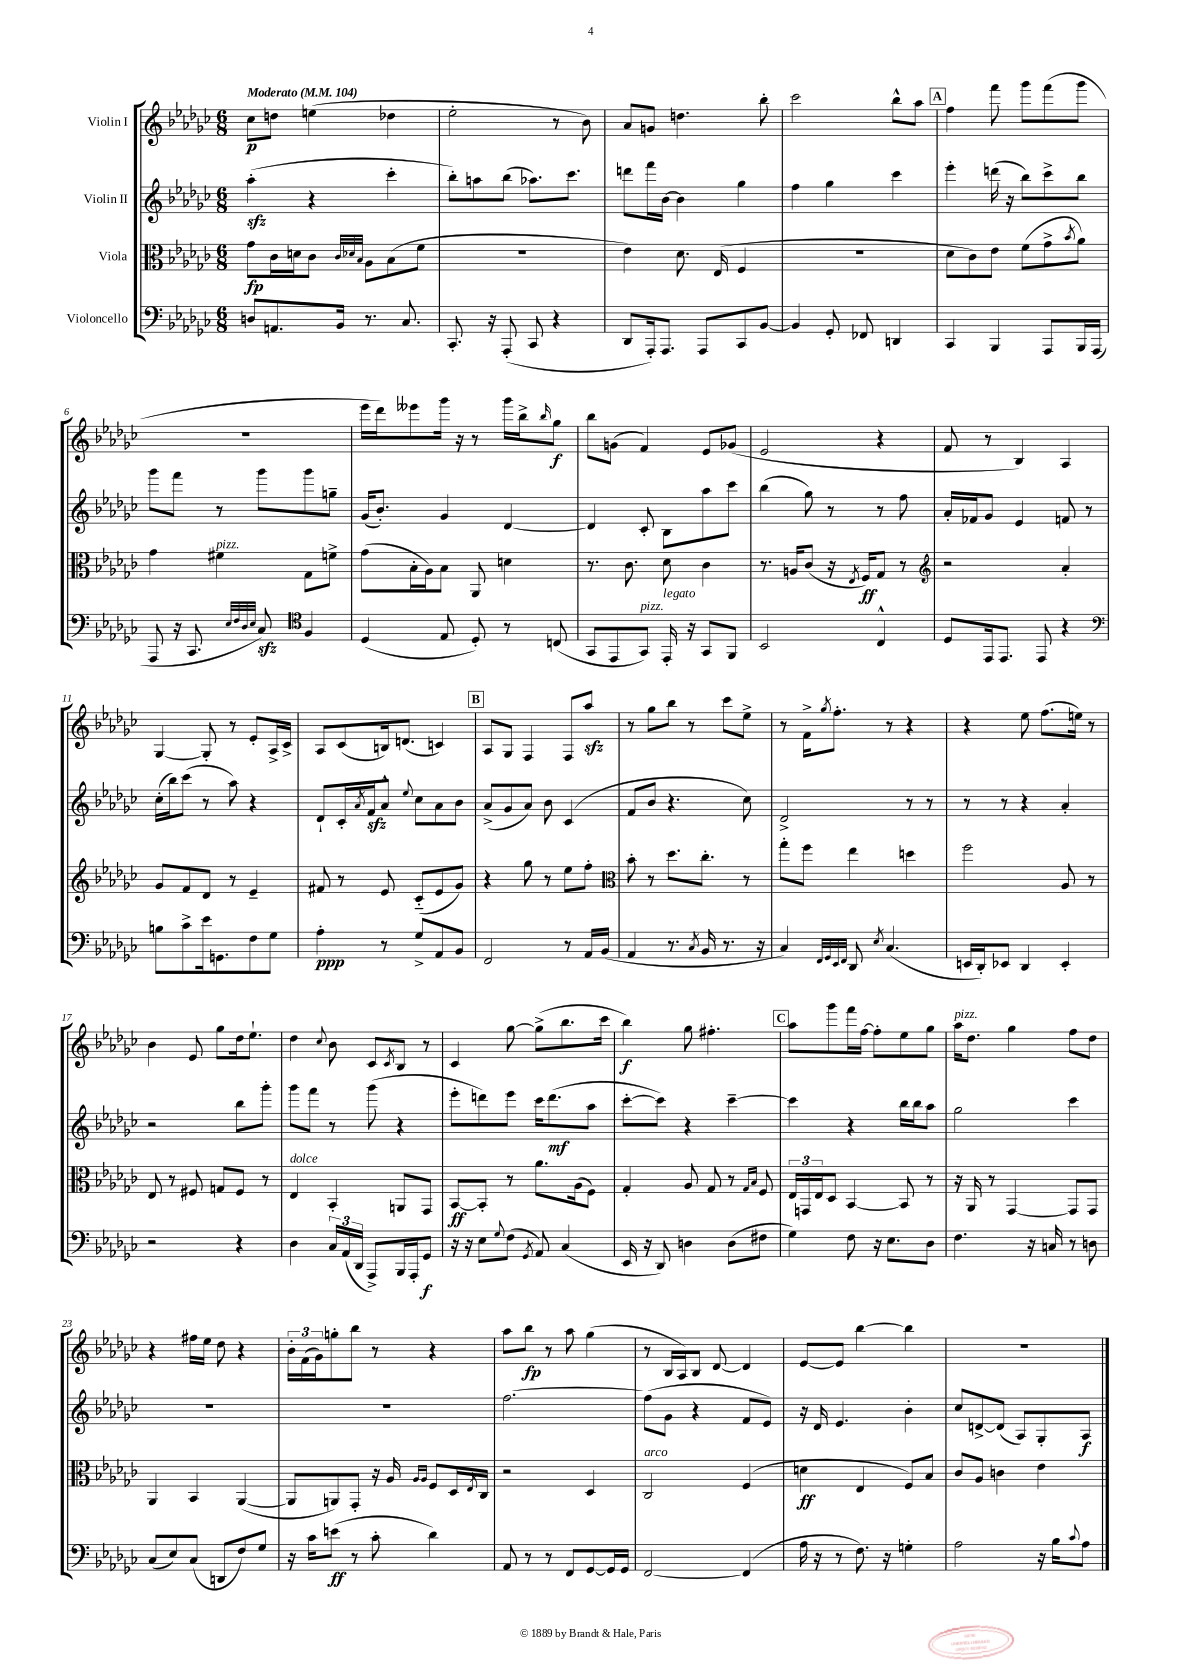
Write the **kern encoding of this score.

**kern	**dynam	**kern	**dynam	**kern	**dynam	**kern	**dynam
*part4	*part4	*part3	*part3	*part2	*part2	*part1	*part1
*staff4	*staff4	*staff3	*staff3	*staff2	*staff2	*staff1	*staff1
*I"Violoncello	*	*I"Viola	*	*I"Violin II	*	*I"Violin I	*
*clefF4	*	*clefC3	*	*clefG2	*	*clefG2	*
*k[b-e-a-d-g-c-]	*	*k[b-e-a-d-g-c-]	*	*k[b-e-a-d-g-c-]	*	*k[b-e-a-d-g-c-]	*
*M6/8	*	*M6/8	*	*M6/8	*	*M6/8	*
*MM104	*	*MM104	*	*MM104	*	*MM104	*
=1	=1	=1	=1	=1	=1	=1	=1
!	!	!	!	!	!	!LO:TX:a:B:t=Moderato	!
8Dn/L	.	8g-\L	fp	(4aa-zz'\	.	8cc-\L	p
8.AAn/	.	16c-\L	.	.	.	8ddn\J	.
.	.	16dn\J	.	.	.	.	.
.	.	8c-\J	.	4r	.	(4een\	.
16BB-/Jk	.	.	.	.	.	.	.
.	.	32qqc-/LLL	.	.	.	.	.
.	.	32qqd-X/	.	.	.	.	.
.	.	32qqB-/JJJ	.	.	.	.	.
8.r	.	8A-\L	.	.	.	.	.
.	.	(8B-\	.	4ccc-'\	.	4dd-X\	.
8.C-/	.	.	.	.	.	.	.
.	.	8f\J	.	.	.	.	.
=2	=2	=2	=2	=2	=2	=2	=2
8.CC-'/	.	2.r	.	8bb-'\L)	.	2ee-'\	.
.	.	.	.	8aan\	.	.	.
16r	.	.	.	.	.	.	.
(8AAA-'/	.	.	.	(8bb-\J	.	.	.
8CC-/	.	.	.	8.aa-X\L)	.	.	.
4r	.	.	.	.	.	8r	.
.	.	.	.	8.ccc-\J	.	.	.
.	.	.	.	.	.	8b-\)	.
=3	=3	=3	=3	=3	=3	=3	=3
8DD-/L	.	4e-\)	.	8dddn\L	.	8a-/L	.
16AAA-'/k)	.	.	.	16fff\L	.	8gn/J	.
8.AAA-/J	.	.	.	[16b-\JJ	.	.	.
.	.	8.d-\	.	4b-\]	.	4.ddn\	.
8AAA-/L	.	.	.	.	.	.	.
.	.	(16E-/	.	.	.	.	.
8CC-/	.	4F/	.	4gg-\	.	.	.
[8BB-/J	.	.	.	.	.	8bb-'\	.
=4	=4	=4	=4	=4	=4	=4	=4
4BB-/]	.	2.r	.	4ff\	.	2ccc-\	.
8GG-'/	.	.	.	4gg-\	.	.	.
8FF-X/	.	.	.	.	.	.	.
4DDn/	.	.	.	4ccc-\	.	8bb-^^\L	.
.	.	.	.	.	.	8aa-\J	.
!!LO:REH:place=s1:t=A
=5	=5	=5	=5	=5	=5	=5	=5
4CC-/	.	8d-\L	.	4eee-'\	.	4ff\	.
.	.	8c-\)	.	.	.	.	.
4BBB-/	.	8e-\J	.	(16dddn\	.	8fff\	.
.	.	.	.	16r	.	.	.
.	.	(8f\L	.	8bb-\L)	.	8ggg-\L	.
8AAA-/L	.	8g-^\	.	8ccc-^\	.	(8fff\	.
.	.	8qb-/	.	.	.	.	.
16BBB-/L	.	8a-\J)	.	8bb-\J	.	8ggg-\J	.
(16AAA-/JJ	.	.	.	.	.	.	.
!!LO:LB:g=z
=6	=6	=6	=6	=6	=6	=6	=6
8AAA-/	.	4g-\	.	8ggg-\L	.	2.r	.
16r	.	.	.	8fff\J	.	.	.
8.CC-/	.	.	.	.	.	.	.
!	!	!LO:TX:a:i:t=pizz.	!	!	!	!	!
.	.	4f#X\	.	8r	.	.	.
32qqE-/LLL	.	.	.	.	.	.	.
32qqF/	.	.	.	.	.	.	.
32qqD-/	.	.	.	.	.	.	.
32qqE-/JJJ	.	.	.	.	.	.	.
8C-zz/)	.	.	.	8ggg-\L	.	.	.
*clefC4	*	*	*	*	*	*	*
4F/	.	8G-\L	.	8ggg-\	.	.	.
.	.	8fn^\J	.	8ggn~\J	.	.	.
=7	=7	=7	=7	=7	=7	=7	=7
(4D-/	.	(8g-\L	.	(16g-/KL	.	16eee-\LL	.
.	.	.	.	8.b-'/J)	.	16ddd-\J)	.
.	.	16B-'\L	.	.	.	8eee--X\	.
.	.	16A-\J)	.	.	.	.	.
8E-/	.	8B-\J	.	4g-/	.	16ggg-\Jk	.
.	.	.	.	.	.	16r	.
8D-'/)	.	8AA-/	.	.	.	8r	.
8r	.	4dn\	.	[4d-/	.	16ggg-\LL	.
.	.	.	.	.	.	16bb-^\J	.
.	.	.	.	.	.	16qqbb-/	.
(8Cn/	.	.	.	.	.	8gg-\J	f
=8	=8	=8	=8	=8	=8	=8	=8
8GG-/L	.	8.r	.	4d-/]	.	8bb-\L	.
8EE-/	.	.	.	.	.	(8gn\J	.
.	.	8.c-\	.	.	.	.	.
!LO:TX:a:i:t=pizz.	!	!	!	!	!	!	!
8GG-/J)	.	.	.	8c-'/	.	4f/)	.
!LO:TX:a:i:t=legato	!	!	!	!	!	!	!
16EE-'/	.	8d-\	.	8B-\L	.	.	.
16r	.	.	.	.	.	.	.
8GG-/L	.	4c-\	.	8aa-\	.	8e-/L	.
8FF/J	.	.	.	8ccc-\J	.	(8g-X/J	.
=9	=9	=9	=9	=9	=9	=9	=9
2BB-/	.	8.r	.	(4bb-\	.	2e-/	.
.	.	16An/KL	.	.	.	.	.
.	.	(8c-/J	.	8gg-\)	.	.	.
.	.	16r	.	8r	.	.	.
.	.	8qE-/	.	.	.	.	.
.	.	16F/KL)	ff	.	.	.	.
4C-^^/	.	8G-/J	.	8r	.	4r	.
.	.	8r	.	8ff\	.	.	.
=10	=10	=10	=10	=10	=10	=10	=10
*	*	*clefG2	*	*	*	*	*
8D-/L	.	2r	.	16a-'/LL	.	8f/	.
.	.	.	.	16f-X/J	.	.	.
16EE-/k	.	.	.	8g-/J	.	8r	.
8.EE-/J	.	.	.	.	.	.	.
.	.	.	.	4e-/	.	4B-/)	.
8EE-/	.	.	.	.	.	.	.
4r	.	4a-'/	.	8fn/	.	4A-/	.
.	.	.	.	8r	.	.	.
!!LO:LB:g=z
=11	=11	=11	=11	=11	=11	=11	=11
*clefF4	*	*	*	*	*	*	*
8Bn\L	.	8g-/L	.	(16cc-'\LL	.	[4G-/	.
.	.	.	.	16bb-\J)	.	.	.
8c-^\	.	8f/	.	(8ccc-\J	.	.	.
16e-\k	.	8d-/J	.	8r	.	8G-'/]	.
8.GGn\	.	.	.	.	.	.	.
.	.	8r	.	8aa-\)	.	8r	.
8F\	.	4e-~/	.	4r	.	8e-'/L	.
8G-\J	.	.	.	.	.	16A-^/L	.
.	.	.	.	.	.	16c-^/JJ	.
=12	=12	=12	=12	=12	=12	=12	=12
4A-'\	ppp	8f#X/	.	8d-`/L	.	8A-/L	.
.	.	8r	.	16c-'/L	.	(8c-/	.
.	.	.	.	8qa-/	.	.	.
.	.	.	.	16fzz/J	.	.	.
8r	.	8e-/	.	8a-^^/J	.	16Bn/k)	.
.	.	.	.	.	.	(8.dn/J	.
.	.	.	.	8qqee-/	.	.	.
8G-^/L	.	(8c-/L	.	8cc-\L	.	.	.
8AA-/	.	8e-/	.	8a-\	.	4cn/)	.
8BB-/J	.	8g-/J)	.	8b-\J	.	.	.
!!LO:REH:place=s1:t=B
=13	=13	=13	=13	=13	=13	=13	=13
2FF/	.	4r	.	(8a-^/L	.	8A-/L	.
.	.	.	.	8g-/	.	8G-/J	.
.	.	8gg-\	.	8a-/J)	.	4F/	.
.	.	8r	.	8b-\	.	.	.
8r	.	8ee-\L	.	(4c-/	.	8F/L	.
16AA-/LL	.	8ff'\J	.	.	.	8aa-zz/J	.
(16BB-/JJ	.	.	.	.	.	.	.
=14	=14	=14	=14	=14	=14	=14	=14
*	*	*clefC3	*	*	*	*	*
4AA-/	.	8b-'\	.	8f/L	.	8r	.
.	.	8r	.	8b-/J	.	8gg-\L	.
8.r	.	8.dd-\L	.	4.r	.	8bb-\J	.
.	.	.	.	.	.	8r	.
8qC-/	.	.	.	.	.	.	.
16BB-/	.	8.cc-'\J	.	.	.	.	.
8.r	.	.	.	.	.	8ccc-\L	.
.	.	8r	.	8cc-\)	.	8ee-^\J	.
16r	.	.	.	.	.	.	.
=15	=15	=15	=15	=15	=15	=15	=15
4C-/)	.	8gg-'\L	.	2d-^/	.	8r	.
.	.	8ff\J	.	.	.	16f^\KL	.
.	.	.	.	.	.	8qgg-/	.
.	.	.	.	.	.	8.ff'\J	.
32qqFF/LLL	.	.	.	.	.	.	.
32qqGG-/	.	.	.	.	.	.	.
32qqEE-/	.	.	.	.	.	.	.
32qqFF/JJJ	.	.	.	.	.	.	.
8DD-/	.	4ee-\	.	.	.	.	.
8qE-/	.	.	.	.	.	.	.
(4.C-/	.	.	.	.	.	8r	.
.	.	4ddn\	.	8r	.	4r	.
.	.	.	.	8r	.	.	.
=16	=16	=16	=16	=16	=16	=16	=16
16EEn/LL	.	2ff\	.	8r	.	4r	.
16DD-'/J)	.	.	.	.	.	.	.
8EE-X/J	.	.	.	8r	.	.	.
4DD-/	.	.	.	4r	.	8ee-\	.
.	.	.	.	.	.	(8.ff\L	.
4EE-'/	.	8A-/	.	4a-'/	.	.	.
.	.	.	.	.	.	16een\Jk)	.
.	.	8r	.	.	.	8r	.
!!LO:LB:g=z
=17	=17	=17	=17	=17	=17	=17	=17
2r	.	8E-/	.	2r	.	4b-\	.
.	.	8r	.	.	.	.	.
.	.	8F#X/	.	.	.	8e-/	.
.	.	8Gn/L	.	.	.	8gg-\L	.
4r	.	8F#/J	.	8bb-\L	.	16dd-\k	.
.	.	.	.	.	.	8.ee-`\J	.
.	.	8r	.	8ggg-'\J	.	.	.
=18	=18	=18	=18	=18	=18	=18	=18
!	!	!LO:TX:a:i:t=dolce	!	!	!	!	!
4D-\	.	4E-/	.	8ggg-\L	.	4dd-\	.
.	.	.	.	8fff\J	.	.	.
.	.	.	.	.	.	8qqcc-/	.
24C-/LL	.	4BB-'/	.	8r	.	8b-\	.
(24AA-/	.	.	.	.	.	.	.
24DD-/JJ	.	.	.	.	.	.	.
8AAA-^/L)	.	.	.	(8ggg-\	.	8c-/L	.
.	.	.	.	.	.	8qc-/	.
16BBB-/L	.	8AAn/L	.	4r	.	8B-/J	.
16AAA-'/J	.	.	.	.	.	.	.
8GG-/J	f	8GG-/J	.	.	.	8r	.
=19	=19	=19	=19	=19	=19	=19	=19
16r	.	[8BB-/L	ff	8eee-'\L	.	4c-/	.
16r	.	.	.	.	.	.	.
8E-\L	.	8BB-'/J]	.	8dddn\)	.	.	.
8qqG-/	.	.	.	.	.	.	.
(8F\J	.	8r	.	8eee-\J	.	[8gg-\	.
8qGG-/	.	.	.	.	.	.	.
8AA-/)	.	8.a-\L	.	16ccc-\KL	.	(8gg-^\L]	.
.	.	.	.	(8.ddd\	mf	.	.
(4C-/	.	.	.	.	.	8.bb-\	.
.	.	(16A-\k	.	.	.	.	.
.	.	8F\J)	.	8aa-\J	.	.	.
.	.	.	.	.	.	16ccc-\Jk	.
=20	=20	=20	=20	=20	=20	=20	=20
16EE-/	.	4G-'/	.	[8ccc-'\L	.	4bb-\)	f
16r	.	.	.	.	.	.	.
8DD-/)	.	.	.	8ccc-\J])	.	.	.
4Dn\	.	8A-/	.	4r	.	8gg-\	.
.	.	8G-/	.	.	.	4.ff#X'\	.
(8D\L	.	8r	.	[4ccc-~\	.	.	.
.	.	16qqG-/LL	.	.	.	.	.
.	.	16qqB-/JJ	.	.	.	.	.
8F#X\J	.	8F/	.	.	.	.	.
!!LO:REH:place=s1:t=C
=21	=21	=21	=21	=21	=21	=21	=21
4G-\)	.	24E-/LL	.	4ccc-\]	.	8aa-\L	.
.	.	24GGn/	.	.	.	.	.
.	.	24E-/J	.	.	.	.	.
.	.	8D-/J	.	.	.	8ggg-\	.
8F\	.	[4BB-/	.	4r	.	16fff\L	.
.	.	.	.	.	.	[16ff\JJ	.
16r	.	.	.	.	.	8ff'\L]	.
8.E-\L	.	.	.	.	.	.	.
.	.	8BB-/]	.	16bb-\LL	.	8ee-\	.
.	.	.	.	16bb-\J	.	.	.
8D-\J	.	8r	.	8aa-\J	.	8gg-\J	.
=22	=22	=22	=22	=22	=22	=22	=22
!	!	!	!	!	!	!LO:TX:a:i:t=pizz.	!
4.F\	.	16r	.	2gg-\	.	16aa-\KL	.
.	.	16AA-/	.	.	.	8.dd-\J	.
.	.	8r	.	.	.	.	.
.	.	[4GG-/	.	.	.	4gg-\	.
16r	.	.	.	.	.	.	.
16Cn/	.	.	.	.	.	.	.
8r	.	8GG-/L]	.	4ccc-\	.	8ff\L	.
8Dn\	.	8GG-/J	.	.	.	8dd-\J	.
!!LO:LB:g=z
=23	=23	=23	=23	=23	=23	=23	=23
(8C-/L	.	4AA-/	.	2.r	.	4r	.
8E-/)	.	.	.	.	.	.	.
(8C-/J	.	4BB-/	.	.	.	16ff#X\LL	.
.	.	.	.	.	.	16ee-\JJ	.
8DDn/L	.	.	.	.	.	8dd-\	.
8F/)	.	([4AA-/	.	.	.	4r	.
8G-/J	.	.	.	.	.	.	.
=24	=24	=24	=24	=24	=24	=24	=24
16r	.	8AA-/L]	.	2.r	.	24b-'\LL	.
.	.	.	.	.	.	(24f\	.
16c-\KL	.	.	.	.	.	.	.
.	.	.	.	.	.	24g-\J)	.
(8en\J	ff	8AAn/)	.	.	.	8ggn'\	.
8r	.	8GG-'/J	.	.	.	8bb-\J	.
8c-'\	.	16r	.	.	.	8r	.
.	.	16A-/	.	.	.	.	.
.	.	16qqA-/LL	.	.	.	.	.
.	.	16qqA-/JJ	.	.	.	.	.
4d-\)	.	8F/L	.	.	.	4r	.
.	.	16D-/L	.	.	.	.	.
.	.	8qE-/	.	.	.	.	.
.	.	16C-/JJ	.	.	.	.	.
=25	=25	=25	=25	=25	=25	=25	=25
8AA-/	.	2r	.	[2.ff\	.	8aa-\L	.
8r	.	.	.	.	.	8bb-\J	fp
8r	.	.	.	.	.	8r	.
8FF/L	.	.	.	.	.	8aa-\	.
[8GG-/	.	4D-/	.	.	.	(4gg-\	.
16GG-/L]	.	.	.	.	.	.	.
16GG-/JJ	.	.	.	.	.	.	.
=26	=26	=26	=26	=26	=26	=26	=26
!	!	!LO:TX:a:i:t=arco	!	!	!	!	!
[2FF/	.	2C-/	.	(8ff\L]	.	8r	.
.	.	.	.	8g-\J	.	16B-/LL	.
.	.	.	.	.	.	16A-/J)	.
.	.	.	.	4r	.	8B-/J	.
.	.	.	.	.	.	[8d-/	.
(4FF/]	.	(4F/	.	8f/L	.	4d-/]	.
.	.	.	.	8e-/J)	.	.	.
=27	=27	=27	=27	=27	=27	=27	=27
16A-\	.	4dn\	ff	16r	.	[8e-/L	.
16r	.	.	.	16d-/	.	.	.
8r	.	.	.	4.e-/	.	8e-/J]	.
8.F\)	.	4E-/	.	.	.	[4bb-\	.
16r	.	.	.	.	.	.	.
4Gn'\	.	8F/L)	.	4b-'\	.	4bb-\]	.
.	.	8B-/J	.	.	.	.	.
=28	=28	=28	=28	=28	=28	=28	=28
2A-\	.	8c-/L	.	8cc-/L	.	2.r	.
.	.	8A-/J	.	[8dn^/	.	.	.
.	.	4cn\	.	(8d/J]	.	.	.
.	.	.	.	8A-/L)	.	.	.
16r	.	4e-\	.	8G-'/	.	.	.
16B-\KL	.	.	.	.	.	.	.
8qqc-/	.	.	.	.	.	.	.
8A-\J	.	.	.	8A-/J	f	.	.
==	==	==	==	==	==	==	==
*-	*-	*-	*-	*-	*-	*-	*-
